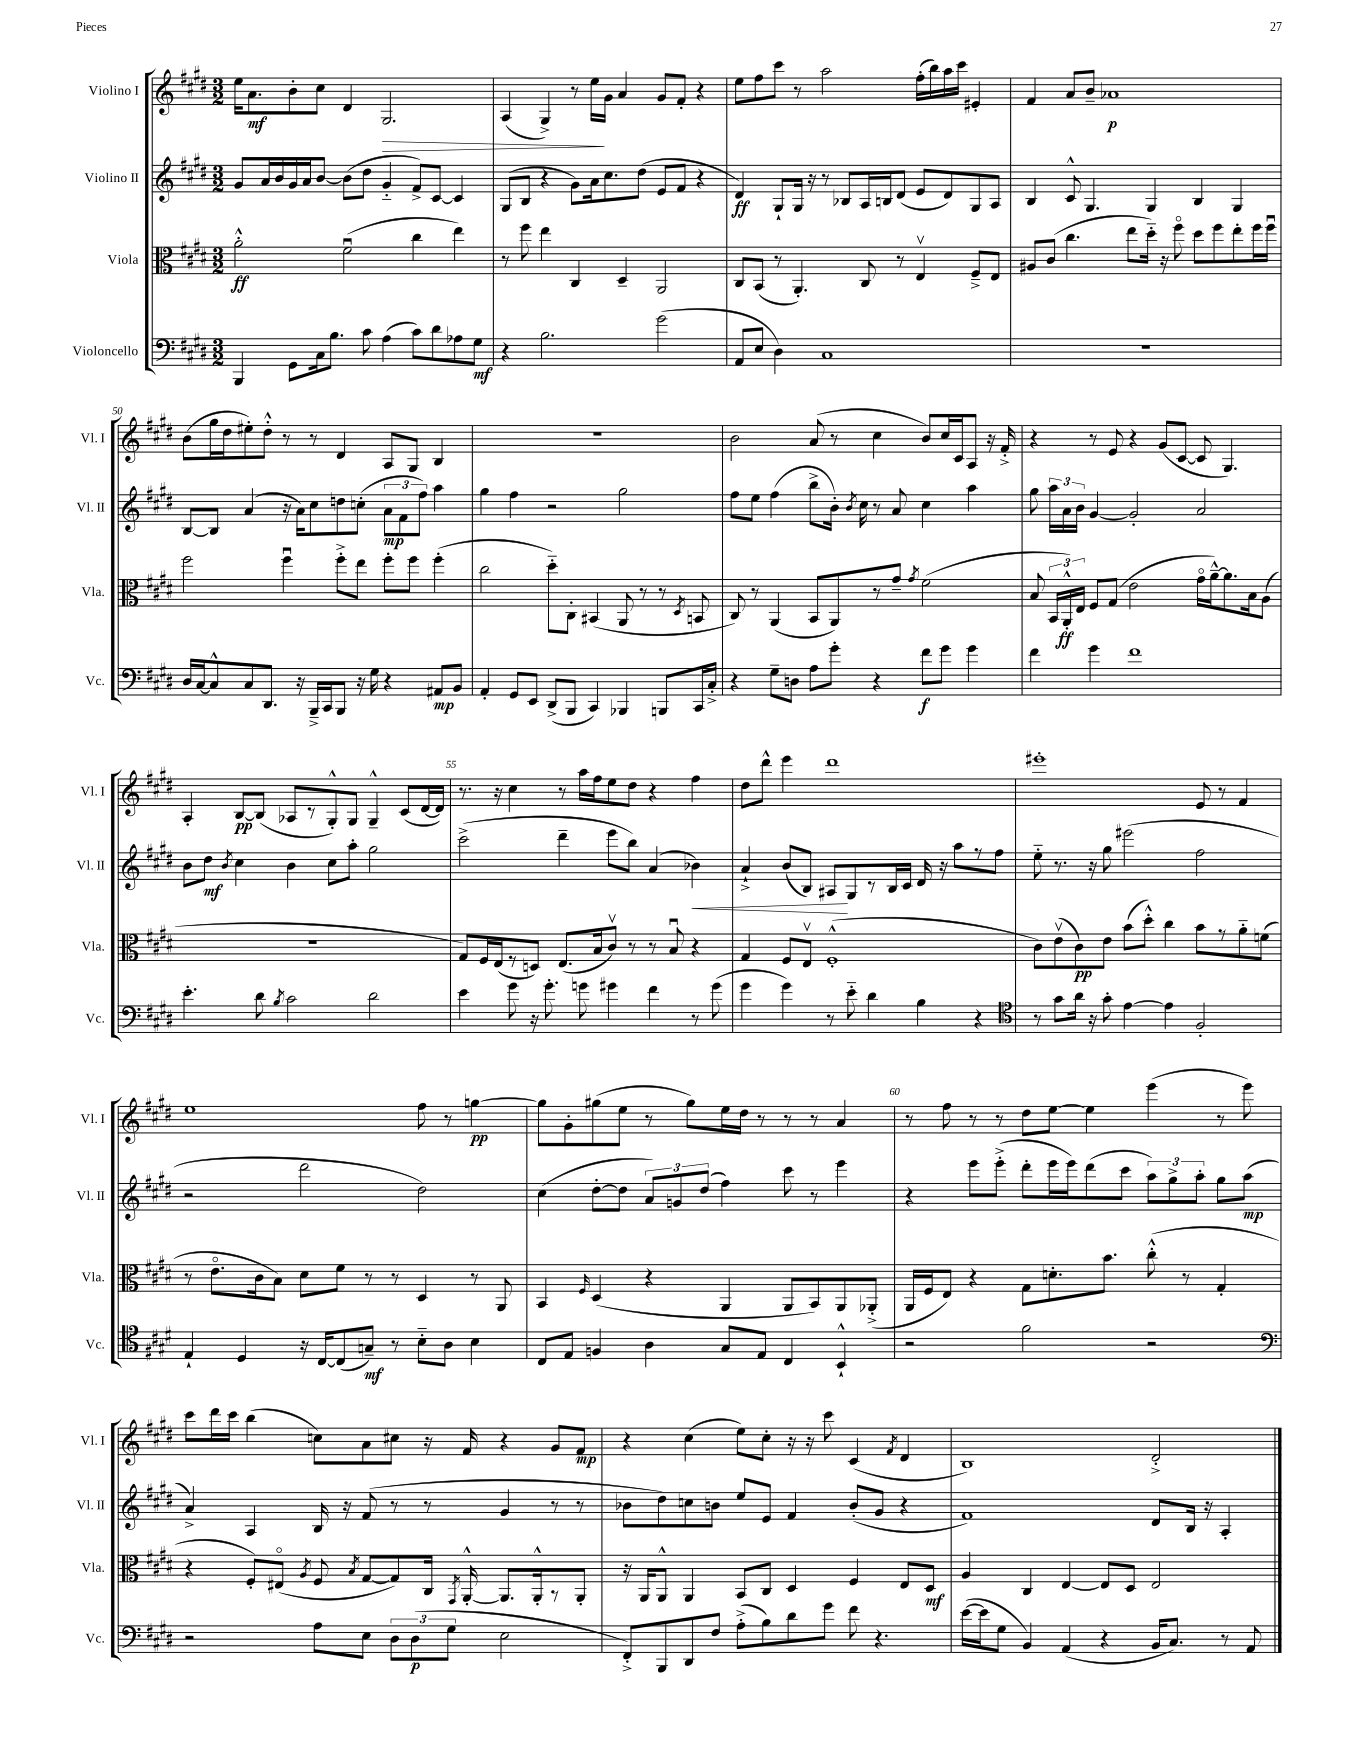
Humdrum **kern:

**kern	**kern	**kern	**kern
*staff4	*staff3	*staff2	*staff1
*clefF4	*clefC3	*clefG2	*clefG2
*k[f#c#g#d#]	*k[f#c#g#d#]	*k[f#c#g#d#]	*k[f#c#g#d#]
*M3/2	*M3/2	*M3/2	*M3/2
4BBB/	2a'^^\	8g#/L	16ee\LK
.	.	.	8.a\
.	.	16a/L	.
.	.	16b/	.
8GG#\L	.	16g#/	8b'\
.	.	16a/J	.
16C#\k	.	[8b/J	8cc#\J
8.B\J	.	.	.
.	(2f#u\	(8b\]L	4d#/
8c#\	.	8dd#\J	.
(4A\	.	4g#'~/	2.G#/
8c#\L)	4cc#\	8f#^/L)	.
8d#\	.	[8c#/J	.
8A-\	4ee\)	4c#/]	.
8G#\J	.	.	.
=	=	=	=
4r	8r	(8G#/L	(4A/
.	8ff#\	8B/J	.
2.B\	4ee\	4r	4G#^/)
.	4C#/	8g#\L)	8r
.	.	16a\k	16ee\LL
.	.	8.cc#\	16g#\JJ
.	4D#~/	.	4a/
.	.	(8dd#\J	.
(2g#\	2AA/	8e/L	8g#/L
.	.	8f#/J	8f#'/J
.	.	4r	4r
=	=	=	=
8AA/L	8C#/L	4d#/)	8ee\L
8E/J	(8BB/J	.	8ff#\
4D#\)	8r	8G#`/L	8ccc#\J
.	4.AA'/)	16G#/Jk	8r
.	.	16r	.
1C#	.	8r	2aa\
.	.	8B-/L	.
.	8C#/	16A/L	.
.	.	16B/J	.
.	8r	(8d#/J	.
.	4Ev/	8e/L	(16ff#'\LL
.	.	.	16bb\)
.	.	8d#/)	16aa\
.	.	.	16ccc#\JJ
.	8F#~^/L	8G#/	4e#'/
.	8E/J	8A/J	.
=	=	=	=
1.r	8A#/L	4B/	4f#/
.	(8c#/J	.	.
.	4.cc#\	8c#^^/	8a/L
.	.	4.G#/	8b~/J
.	.	.	1a-
.	8ee\L	.	.
.	16dd#'~\Jk)	4G#/	.
.	16r	.	.
.	8ff#o\	.	.
.	8dd#\L	4B/	.
.	8ff#\	.	.
.	8ee'\	4G#/	.
.	16ff#\L	.	.
.	16ff#u\JJ	.	.
=	=	=	=
16D#/LL	2ff#\	[8B/L	(8b\L
[16C#/J	.	.	.
8C#^^/]	.	8B/]J	16gg#\L
.	.	.	16dd#\J
8C#/	.	(4a/	8ee#'\)
8.DD#/J	.	.	8dd#'^^\J
.	4ff#u\	16r	8r
16r	.	16a\LK)	.
16BBB~^/LL	.	8cc#\	8r
16CC#/J	.	.	.
8BBB/J	8ff#'^\L	8dd\	4d#/
16r	8ee\J	(8cc'\J	.
16G#\	.	.	.
4r	8ff#'\L	12a\L	8A/L
.	.	12f#\	.
.	8ff#\J	.	8G#/J
.	.	12ff#\J)	.
8AA#/L	(4ff#'\	4aa\	4B/
8BB/J	.	.	.
=	=	=	=
4AA'/	2cc#\	4gg#\	1.r
8GG#/L	.	4ff#\	.
8EE/J	.	.	.
(8DD#^/L	8dd#'~\L)	2r	.
8BBB/J	8C#'\J	.	.
4CC#/)	(4BB#/	.	.
4BBB-/	8AA/	2gg#\	.
.	8r	.	.
8BBB/L	8r	.	.
.	8qD#/	.	.
16CC#/L	8BB/	.	.
16C#'^/JJ	.	.	.
=	=	=	=
4r	8C#/)	8ff#\L	2b\
.	8r	8ee\J	.
8G#~\L	(4AA/	(4ff#\	.
8D\J	.	.	.
8A\L	8BB/L	8bb^\L	(8a/
8g#'\J	8AA/)	16b'\Jk)	8r
.	.	8qb/	.
.	.	16cc#\	.
4r	8r	8r	4cc#\
.	8g#~/J	8a/	.
.	8qg#/	.	.
8f#\L	(2f#\	4cc#\	8b/L)
8g#\J	.	.	16cc#/L
.	.	.	16c#/J
4g#\	.	4aa\	8A/J
.	.	.	16r
.	.	.	16f#'^/
=	=	=	=
4f#\	8B/	8gg#\	4r
.	24BB/LL	24aa\LL	.
.	24AA'^^/)	24a\	.
.	24E/JJ	24b\JJ	.
4g#\	8F#/L	[4g#/	8r
.	(8G#/J	.	8e/
1f#	2e\	2g#'/]	4r
.	.	.	(8g#/L
.	.	.	[8c#/J
.	16g#o\LL	2a/	8c#/]
.	[16a~^^\J)	.	.
.	8.a\]	.	4.G#/)
.	16B\k	.	.
.	(8A\J	.	.
=	=	=	=
4.e'\	1.r	8b\L	4A'/
.	.	8dd#\J	.
.	.	8qb/	.
.	.	4cc#\	[8B/L
8d#\	.	.	(8B/]J
8qB/	.	.	.
2c#\	.	4b\	8A-/L
.	.	.	8r
.	.	8cc#\L	8G#'^^/)
.	.	8aa'\J	8G#/J
2d#\	.	2gg#\	4G#~^^/
.	.	.	(8c#/L
.	.	.	[16d#/L
.	.	.	16d#/]JJ)
=	=	=	=
4e\	8G#/L)	(2ccc#^\	8.r
.	16F#/L	.	.
.	(16E/J	.	16r
8g#\	8r	.	4cc#\
16r	8D/J)	.	.
8.g#'\	.	.	.
.	(8.E/L	4ddd#~\	8r
8g\	.	.	16aa\LL
.	16B/k	.	16ff#\J
4g#\	8c#v/J)	8eee\L	8ee\
.	8r	8bb\J)	8dd#\J
4f#\	8r	(4a/	4r
.	8Bu/	.	.
8r	4r	4b-\)	4ff#\
(8g#\	.	.	.
=	=	=	=
4g#\	4G#/	4a`^/	8dd#\L
.	.	.	8ddd#^^\J
4g#\)	8F#/L	(8b/L	4eee\
.	8Ev/J	8B/J)	.
8r	(1F#'^^	8A#/L	1ddd#
8e'~\	.	8G#/	.
4d#\	.	8r	.
.	.	16B/L	.
.	.	16c#/JJ	.
4B\	.	16d#/	.
.	.	16r	.
.	.	8aa\L	.
4r	.	8r	.
.	.	8ff#\J	.
=	=	=	=
*clefC4	*	*	*
8r	8c#\L)	8ee'~\	1eee#'
8g#\L	(8ev\	8.r	.
16a\Jk	8c#\)	.	.
16r	.	16r	.
8g#'\	8e\J	8gg#\	.
[4e\	(8b\L	(2eee#\	.
.	8dd#'^^\J)	.	.
4e\]	4cc#\	.	.
2F#'/	8b\L	2ff#\	8e/
.	8r	.	8r
.	8a'~\	.	4f#/
.	(8f\J	.	.
=	=	=	=
4E`/	8r	2r	1ee
.	8.eo\L	.	.
4D#/	.	.	.
.	16c#\k	.	.
.	8B\J)	.	.
16r	8d#\L	2ddd#\	.
[16C#/LK	.	.	.
(8C#/]	8f#\J	.	.
8G~/J)	8r	.	.
8r	8r	.	.
8B'~\L	4D#/	2dd#\)	8ff#\
8A\J	.	.	8r
4B\	8r	.	[4gg\
.	8AA/	.	.
=	=	=	=
8C#/L	4BB/	(4cc#\	8gg\]L
8E/J	.	.	8g#'\
.	16qqF#/	.	.
4F/	(4D#/	[8dd#'\L	(8gg#\
.	.	8dd#\]J	8ee\J
4A\	4r	12a/L)	8r
.	.	12g/	.
.	.	.	8gg#\L)
.	.	(12dd#/J	.
8G#/L	4AA/	4ff#\)	16ee\L
.	.	.	16dd#\JJ
8E/J	.	.	8r
4C#/	8AA/L	8ccc#\	8r
.	8BB/)	8r	8r
4BB`^^/	8AA/	4eee\	4a/
.	(8AA-'^/J	.	.
=	=	=	=
2r	16AA/LL	4r	8r
.	16F#/J	.	.
.	8E/J)	.	8ff#\
.	4r	8eee\L	8r
.	.	(8eee'^\J	8r
2f#\	8G#\L	8ddd#'\L	8dd#\L
.	8.d'\	16eee\L	[8ee\J
.	.	16eee\J)	.
.	.	(8ddd#\	4ee\]
.	8.b\J	.	.
.	.	8ccc#\J	.
2r	(8cc#'^^\	12aa\L)	(4eee\
.	.	12gg#^\	.
.	8r	.	.
.	.	12aa'\J	.
.	4G#'/	8gg#\L	8r
.	.	(8aa\J	8eee\)
=	=	=	=
*clefF4	*	*	*
2r	4r	4a^/)	8ccc#\L
.	.	.	16ddd#\L
.	.	.	16ccc#\JJ
.	8F#'/L)	4A/	(4bb\
.	(8E#o/J	.	.
.	8qA/	.	.
8A\L	8F#/	16B/	8cc\L)
.	.	16r	.
.	8qB/	.	.
8E\J	[8G#/L	(8f#/	8a\
12D#\L	8G#/])	8r	8cc#\J
(12D#\	.	.	.
.	16C#/Jk	8r	16r
12G#\J	.	.	.
.	8qGG#/	.	.
.	[16AA'^^/	.	16f#/
2E\	8.AA/]L	4g#/	4r
.	16AA'^^/k	.	.
.	8r	8r	8g#/L
.	8AA'/J	8r	8f#/J
=	=	=	=
8FF#'^/L)	16r	8b-\L	4r
.	16AA/LK	.	.
8BBB/	8AA^^/J	8dd#\)	.
8DD#/	4AA/	8cc\	(4cc#\
8F#/J	.	8b\J	.
(8A'^\L	8BB/L	8ee/L	8ee\L)
8B\)	8C#/J	8e/J	8cc#'\J
8d#\	4D#/	4f#/	16r
.	.	.	16r
8g#\J	.	.	8ccc#\
8f#\	4F#/	(8b'/L	(4c#/
4.r	.	8g#/J	.
.	.	.	8qf#/
.	8E/L	4r	4d#/
.	8D#/J	.	.
=	=	=	=
([16e\LL	4A/	1f#)	1B)
16e\]J	.	.	.
8G#\J	.	.	.
4BB/)	4C#/	.	.
(4AA/	[4E/	.	.
4r	8E/]L	.	.
.	8D#/J	.	.
16BB/LK	2E/	8d#/L	2d#'^/
8.C#/J)	.	.	.
.	.	16B/Jk	.
.	.	16r	.
8r	.	4A'/	.
8AA/	.	.	.
==	==	==	==
*-	*-	*-	*-
